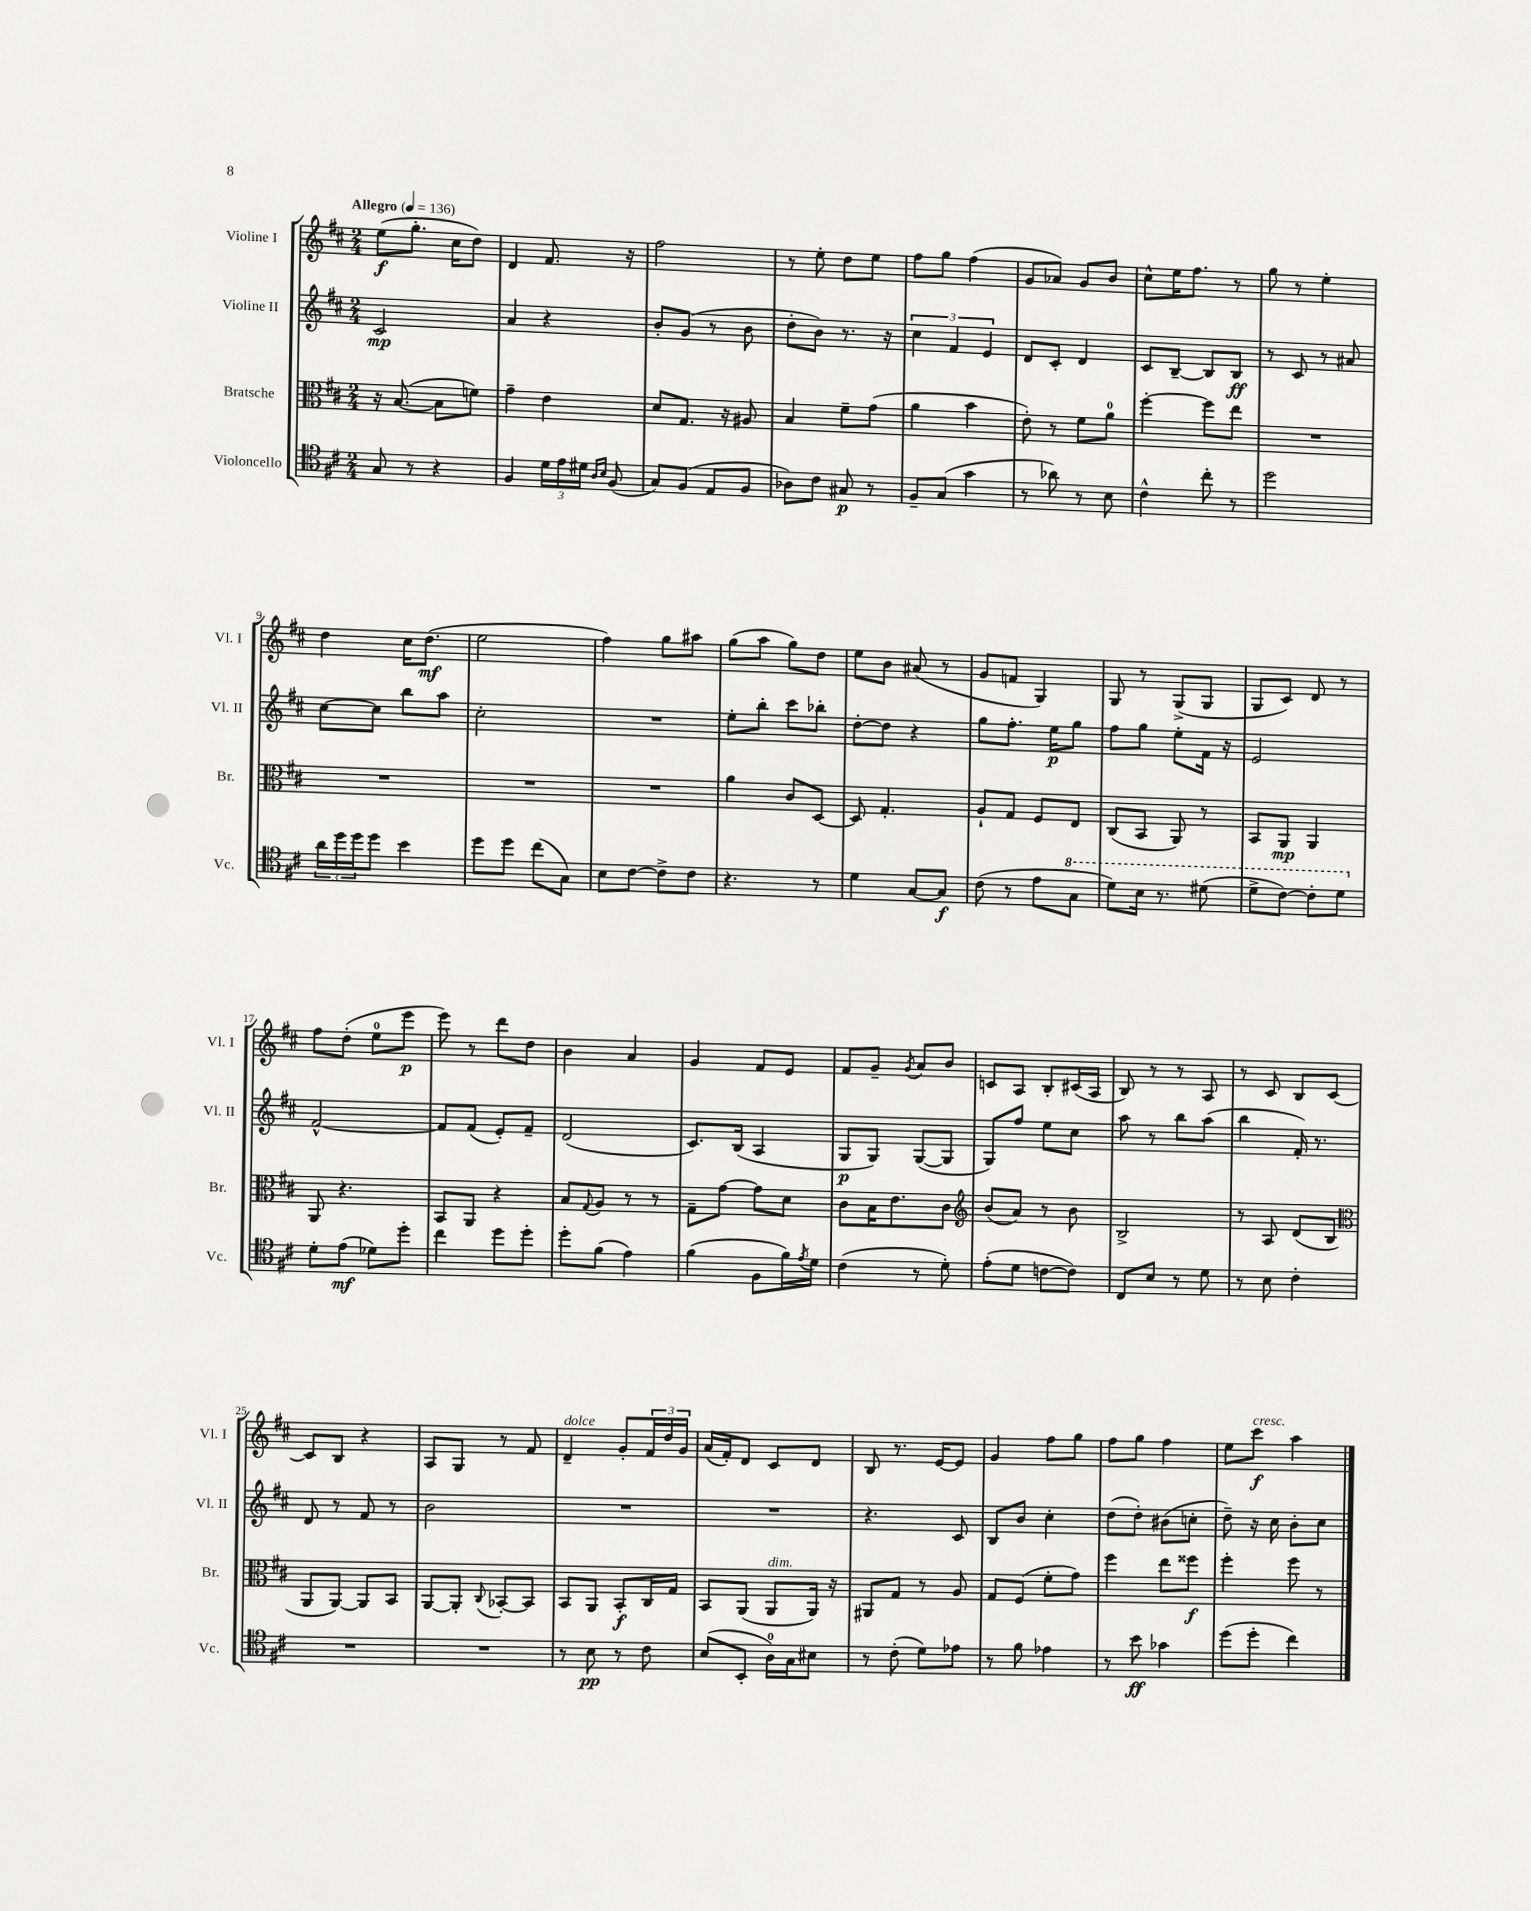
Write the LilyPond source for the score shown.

<<
\new StaffGroup <<
\new Staff = "s0" \with { instrumentName = "Violine I" shortInstrumentName = "Vl. I" } {
    \clef treble \key d \major \numericTimeSignature \time 2/4 \tempo "Allegro" 4 = 136
    e''8\f( g''8.-. cis''16 d''8) |
    d'4 fis'8. r16 |
    fis''2 |
    r8 e''8-. d''8 e''8 |
    fis''8 g''8 fis''4( |
    g'8 aes'8) g'8 b'8 |
    cis''8-^ e''16 fis''8. r8 |
    g''8 r8 e''4-. |
    d''4 cis''16 d''8.\mf( |
    e''2 |
    fis''4) g''8 ais''8 |
    g''8( a''8 g''8) d''8 |
    e''8 b'8 ais'8( r8 |
    g'8 f'8 g4) |
    g8 r8 g8->( g8 |
    g8 cis'8) d'8 r8 |
    fis''8 d''8-.( e''8-0 e'''8\p |
    e'''8) r8 d'''8 d''8 |
    b'4 a'4 |
    g'4 fis'8 e'8 |
    fis'8 g'8-- \acciaccatura { g'8 } a'8 b'8 |
    c'8 a8 b8-. cis'16( a16 |
    b8) r8 r8 a8 |
    r8 cis'8 b8 cis'8~ |
    cis'8 b8 r4 |
    a8 g8 r8 fis'8 |
    d'4--^\markup { \italic "dolce" } g'8-. \tuplet 3/2 { fis'16 d''16 g'16 } |
    a'16( fis'16-.) d'8 cis'8 d'8 |
    b8 r8. e'16~ e'8 |
    g'4 fis''8 g''8 |
    fis''8 g''8 fis''4 |
    e''8 cis'''8\f^\markup { \italic "cresc." } a''4 \bar "|." |
}
\new Staff = "s1" \with { instrumentName = "Violine II" shortInstrumentName = "Vl. II" } {
    \clef treble \key d \major \numericTimeSignature \time 2/4
    cis'2\mp |
    a'4 r4 |
    b'8-. g'8( r8 b'8 |
    d''8-. b'8) r8. r16 |
    \tuplet 3/2 { cis''4 fis'4 e'4 } |
    d'8 cis'8-. d'4 |
    cis'8 b8~-- b8 b8\ff |
    r8 cis'8 r8 ais'8 |
    cis''8~ cis''8 b''8 a''8 |
    cis''2-. |
    R2 |
    e''8-. b''8-. cis'''8 bes''8-. |
    d''8~-. d''8 r4 |
    g''8 fis''8.-. e''16\p g''8 |
    fis''8 g''8 e''8-. fis'16 r16 |
    e'2 |
    fis'2~-^ |
    fis'8 fis'8( e'8-.) fis'8-- |
    d'2( |
    cis'8.) b16( a4 |
    g8\p g8) g8~( g8 |
    g8) fis''8 e''8 cis''8 |
    a''8 r8 b''8 a''8( |
    b''4 fis'16-.) r8. |
    d'8 r8 fis'8 r8 |
    b'2 |
    R2 |
    R2 |
    r4. cis'8 |
    b8 b'8 cis''4-. |
    d''8( d''8-.) bis'8( c''8-. |
    d''8--) r16 cis''16 b'8-. cis''8 \bar "|." |
}
\new Staff = "s2" \with { instrumentName = "Bratsche" shortInstrumentName = "Br." } {
    \clef alto \key d \major \numericTimeSignature \time 2/4
    r16 b8.~( b8 f'8) |
    g'4-- e'4 |
    d'8 g8. r16 ais8 |
    b4 fis'8-- g'8( |
    a'4 b'4 |
    e'8-.) r8 fis'8 a'8-0 |
    fis''4~-. fis''8 e''8 |
    R2 |
    R2 |
    R2 |
    R2 |
    a'4 cis'8 d8~ |
    d8 g4.-. |
    a8-! g8 fis8 e8 |
    cis8( b,8 a,8) r8 |
    b,8 a,8\mp a,4 |
    a,8 r4. |
    b,8 a,8 r4 |
    b8 \appoggiatura { g8 } a8 r8 r8 |
    g8-- g'8~ g'8 d'8 |
    cis'8 b16 e'8. cis'8 |
    \clef treble b'8( a'8) r8 b'8 |
    b2-> |
    r8 a8 d'8( b8 |
    \clef alto a,8 a,8~) a,8 b,8 |
    a,8~ a,8-. \appoggiatura { cis8 } bes,8~-. bes,8 |
    b,8 a,8 b,8-.\f cis16 g16 |
    b,8 a,8( a,8^\markup { \italic "dim." } a,16) r16 |
    ais,8 g8 r8 a8 |
    g8 fis8( fis'8-. g'8) |
    fis''4 e''8 fisis''8\f |
    fis''4-. fis''8 r8 \bar "|." |
}
\new Staff = "s3" \with { instrumentName = "Violoncello" shortInstrumentName = "Vc." } {
    \clef tenor \key d \major \numericTimeSignature \time 2/4
    g8 r8 r4 |
    fis4 \tuplet 3/2 { d'16 e'16 dis'16 } \grace { a16 b16 } fis8( |
    g8) fis8( e8 fis8 |
    aes8) cis'8 gis8\p r8 |
    fis8-- g8( g'4 |
    r8 aes'8) r8 b8 |
    cis'4-^ cis''8-. r8 |
    d''2 |
    \tuplet 3/2 { a'16 d''16 d''16 } d''8 b'4 |
    d''8 d''8 cis''8( g8) |
    b8 cis'8~ cis'8-> cis'8 |
    r4. r8 |
    d'4 g8~ g8\f |
    cis'8( r8 e'8 \ottava #1 g'8 |
    d''8) b'16 r8. dis''8( |
    d''8-> cis''8~) cis''8-. d''8 \ottava #0 |
    d'8-. e'8\mf( des'8) d''8-. |
    cis''4 d''8 d''8-. |
    d''8-. fis'8( e'4) |
    fis'4( fis8 fis'16) \acciaccatura { e'8 } d'16 |
    cis'4( r8 d'8-.) |
    e'8-.( d'8 c'8~ c'8) |
    cis8 b8 r8 d'8 |
    r8 b8 cis'4-. |
    R2 |
    R2 |
    r8 b8\pp r8 cis'8 |
    b8( b,8-. a16-0) g16 bis8 |
    r8 cis'8-.( d'8) ees'8 |
    r8 fis'8 ees'4 |
    r8 b'8\ff ges'4 |
    d''8( d''8-. cis''4) \bar "|." |
}
>>
>>
